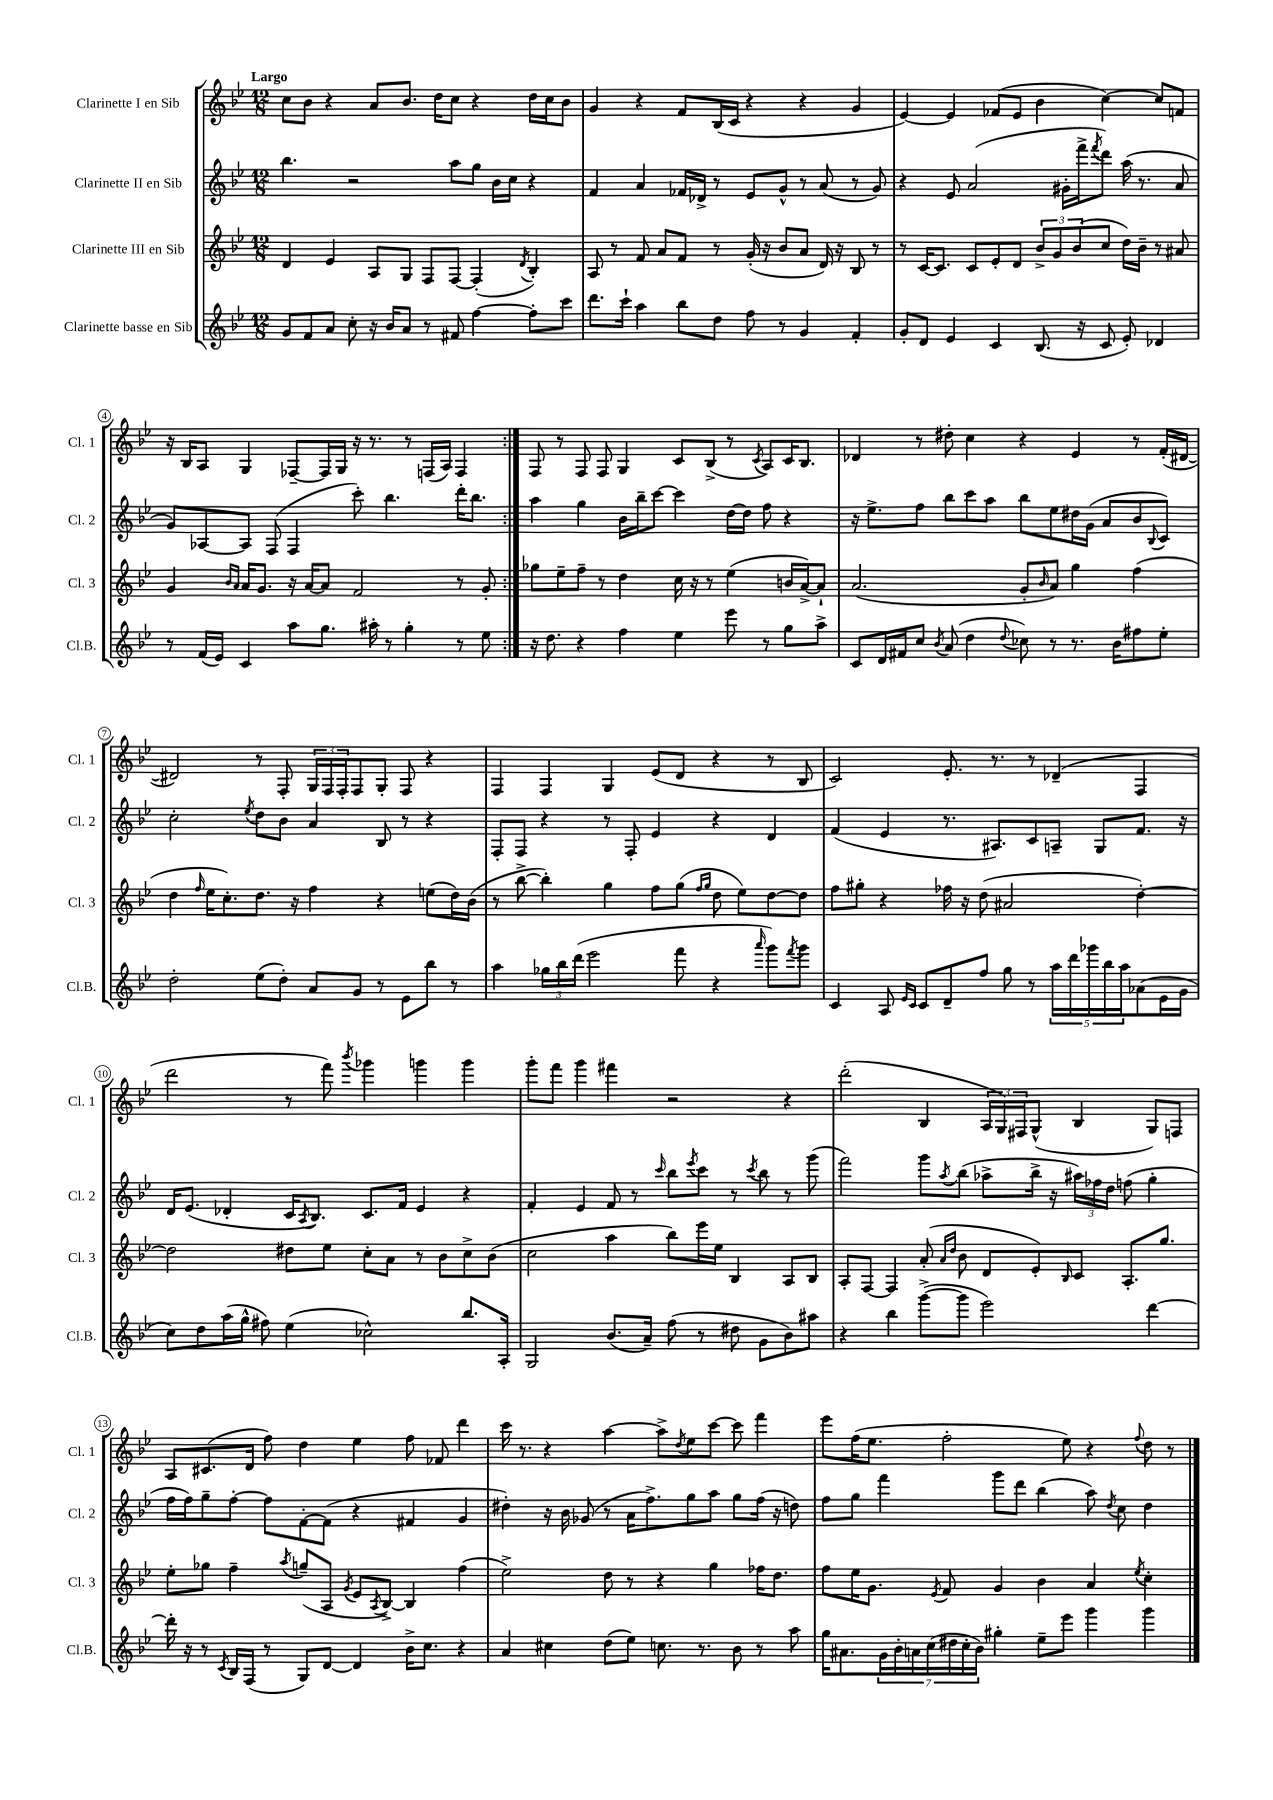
<<
\new StaffGroup <<
\new Staff = "s0" \with { instrumentName = "Clarinette I en Sib" shortInstrumentName = "Cl. 1" } {
    \clef treble \key bes \major \numericTimeSignature \time 12/8 \tempo "Largo"
    \repeat volta 2 { c''8 bes'8 r4 a'8 bes'8. d''16 c''8 r4 d''16 c''16 bes'8 |
    g'4 r4 f'8 bes16( c'16 r4 r4 g'4 |
    ees'4~) ees'4 fes'8( ees'8 bes'4 c''4~) c''8 f'8 |
    r16 bes16 a8 g4 fes8~-- fes16 g16 r16 r8. r8 f16( a16) f4 | }
    f8 r8 f8 f8 g4 c'8 bes8->( r8 \acciaccatura { c'8 } a8) c'16 bes8. |
    des'4 r8 dis''8-. c''4 r4 ees'4 r8 f'16-.( dis'16~ |
    dis'2) r8 f8-. \tuplet 3/2 { g16 f16 f16-. } f8 g8-. f8 r4 |
    f4 f4 g4 ees'8( d'8 r4 r8 bes8 |
    c'2) ees'8.-. r8. r8 des'4--( f4 |
    d'''2 r8 f'''8) \acciaccatura { bes'''8 } ges'''4 g'''4 g'''4 |
    g'''8-. f'''8 g'''4 fis'''4 r2 r4 |
    d'''2-.( bes4 \tuplet 3/2 { a16 g16) fis16 } g8-^( bes4 g8) f8 |
    a8 cis'8.( d'16 f''8) d''4 ees''4 f''8 fes'8 d'''4 |
    c'''16 r8. r4 a''4~ a''8-> \acciaccatura { d''8 } ees''8 c'''8~ c'''8 f'''4 |
    ees'''8 f''16( ees''8. f''2-. ees''8) r4 \appoggiatura { f''8 } d''8 r8 \bar "|." |
}
\new Staff = "s1" \with { instrumentName = "Clarinette II en Sib" shortInstrumentName = "Cl. 2" } {
    \clef treble \key bes \major \numericTimeSignature \time 12/8
    \repeat volta 2 { bes''4. r2 a''8 g''8 bes'16 c''16 r4 |
    f'4 a'4 fes'16 des'16-> r8 ees'8 g'8-^ r8 a'8( r8 g'8) |
    r4 ees'8 a'2( gis'16-. f'''16-> \acciaccatura { f'''8 } d'''8) a''16( r8. a'8 |
    g'8) aes8~ aes8 f8( f4 c'''8-.) bes''4. d'''16-. bes''8. | }
    a''4 g''4 bes'16 bes''16-- c'''8~ c'''4 d''16~ d''16 f''8 r4 |
    r16 ees''8.-> f''8 bes''8 c'''8 a''8 bes''8 ees''8 dis''16 g'16( a'8 bes'8 \appoggiatura { bes8 } c'8) |
    c''2-. \acciaccatura { ees''8 } d''8 bes'8 a'4 bes8 r8 r4 |
    f8-. f8 r4 r8 f8-. ees'4 r4 d'4 |
    f'4( ees'4 r8. ais8.) c'8 a8-- g8 f'8. r16 |
    d'16 ees'8.( des'4-. c'16 \acciaccatura { a8 } bes8.) c'8. f'16 ees'4 r4 |
    f'4-. ees'4 f'8 r8 \grace { c'''16 } bes''8 \acciaccatura { ees'''8 } c'''8 r8 \acciaccatura { c'''8 } bes''8 r8 g'''8( |
    f'''2) g'''8 \acciaccatura { a''8 } bes''8( aes''8-> bes''16-> r16 \tuplet 3/2 { ais''16) fes''16 d''16 } f''8( g''4-. |
    f''16 f''16) g''8-- f''8~-. f''8 f'8~-. f'8( r4 fis'4 g'4 |
    dis''4-.) r16 bes'16 ges'8( r8 a'16 f''8.->) g''8 a''8 g''8 f''16( r16 d''8) |
    f''8 g''8 f'''4 g'''8 d'''8 bes''4( a''8) \acciaccatura { d''8 } c''8 d''4 \bar "|." |
}
\new Staff = "s2" \with { instrumentName = "Clarinette III en Sib" shortInstrumentName = "Cl. 3" } {
    \clef treble \key bes \major \numericTimeSignature \time 12/8
    \repeat volta 2 { d'4 ees'4 a8 g8 f8 f8~ f4-.( \acciaccatura { d'8 } bes4-.) |
    a8 r8 f'8 a'8 f'8 r8 g'16-.( r16 bes'8 a'8 d'16) r16 bes8 r8 |
    r8 c'16~ c'8. c'8 ees'8-. d'8 \tuplet 3/2 { bes'8-> g'8 bes'8( } c''8 d''16) bes'16-- r8 ais'8 |
    g'4 \grace { bes'16 a'16 } a'16 g'8. r16 a'16~ a'8 f'2 r8 g'8-. | }
    ges''8 ees''8-- f''8-- r8 d''4 c''16 r16 r8 ees''4( b'16 a'16~->) a'8-! |
    a'2.( g'8-. \grace { bes'16 } a'8) g''4 f''4( |
    d''4 \grace { f''16 } ees''16 c''8.-.) d''8. r16 f''4 r4 e''8( d''16) bes'16( |
    r8 bes''8~-> bes''4-.) g''4 f''8 g''8( \grace { f''16 g''16 } d''8 ees''8) d''8~ d''8 |
    f''8 gis''8-. r4 fes''16 r16 d''8( ais'2 d''4~-.) |
    d''2 dis''8 ees''8 c''8-. a'8 r8 bes'8 c''8-> bes'8( |
    c''2 a''4 bes''8) ees'''16 ees''16 bes4 a8 bes8 |
    a8-. f8~ f4 a'8-.( \grace { a'16 d''16 } bes'8 d'8 ees'8-.) \grace { bes16 } c'8 a8.-. g''8. |
    ees''8-. ges''8 f''4-- \acciaccatura { a''8 } g''8--( a8 \acciaccatura { g'8 } ees'8 \acciaccatura { a8 } bes8~->) bes4 f''4( |
    ees''2->) d''8 r8 r4 g''4 fes''16 d''8. |
    f''8 ees''16 g'8. \acciaccatura { ees'8 } f'8 g'4 bes'4 a'4 \acciaccatura { ees''8 } c''4-. \bar "|." |
}
\new Staff = "s3" \with { instrumentName = "Clarinette basse en Sib" shortInstrumentName = "Cl.B." } {
    \clef treble \key bes \major \numericTimeSignature \time 12/8
    \repeat volta 2 { g'8 f'8 a'8 c''8-. r16 bes'16 a'8 r8 fis'8 f''4~ f''8-. c'''8 |
    d'''8. c'''16-! a''4 bes''8 d''8 f''8 r8 g'4 f'4-. |
    g'8-. d'8 ees'4 c'4 bes8.( r16 c'8 ees'8-.) des'4 |
    r8 f'16( ees'16) c'4 a''8 g''8. ais''16-. r8 g''4-. r8 ees''8 | }
    r16 d''8. r4 f''4 ees''4 ees'''8 r8 g''8 a''8-> |
    c'8 d'16 fis'16 c''8 \acciaccatura { bes'8 } a'8( d''4 \appoggiatura { d''8 } ces''8) r8 r8. bes'16 fis''8 ees''8-. |
    d''2-. ees''8( d''8-.) a'8 g'8 r8 ees'8 bes''8 r8 |
    a''4 \tuplet 3/2 { ges''16 bes''16 d'''16( } ees'''2 f'''8 r4 \grace { a'''16 } g'''8) \acciaccatura { f'''8 } g'''8 |
    c'4 a8 \grace { ees'16 c'16 } c'8 d'8-- f''8 g''8 r8 \tuplet 5/4 { a''16 d'''16 ges'''16 bes''16 a''16 } aes'8( ees'16 g'16 |
    c''8) d''8 a''16( g''16-^ fis''8) ees''4( ces''2-^) bes''8. a16-. |
    g2 bes'8.( a'16--) f''8( r8 dis''8 g'8 bes'8) ais''8 |
    r4 bes''4 g'''8~->( g'''8 ees'''2) d'''4~ |
    d'''16-. r16 r8 \acciaccatura { c'8 } bes16 f16( r8 g8) d'8~ d'4 bes'16-> c''8. r4 |
    a'4 cis''4 d''8( ees''8) c''8. r8. bes'8 r8 a''8 |
    g''16 ais'8. \tuplet 7/4 { g'16 bes'16-. a'16 c''16( dis''16 c''16-. bes'16) } gis''4-. ees''8-- ees'''8 g'''4 g'''4 \bar "|." |
}
>>
>>
\layout { \context { \Score \override BarNumber.stencil = #(make-stencil-circler 0.1 0.3 ly:text-interface::print) } }
